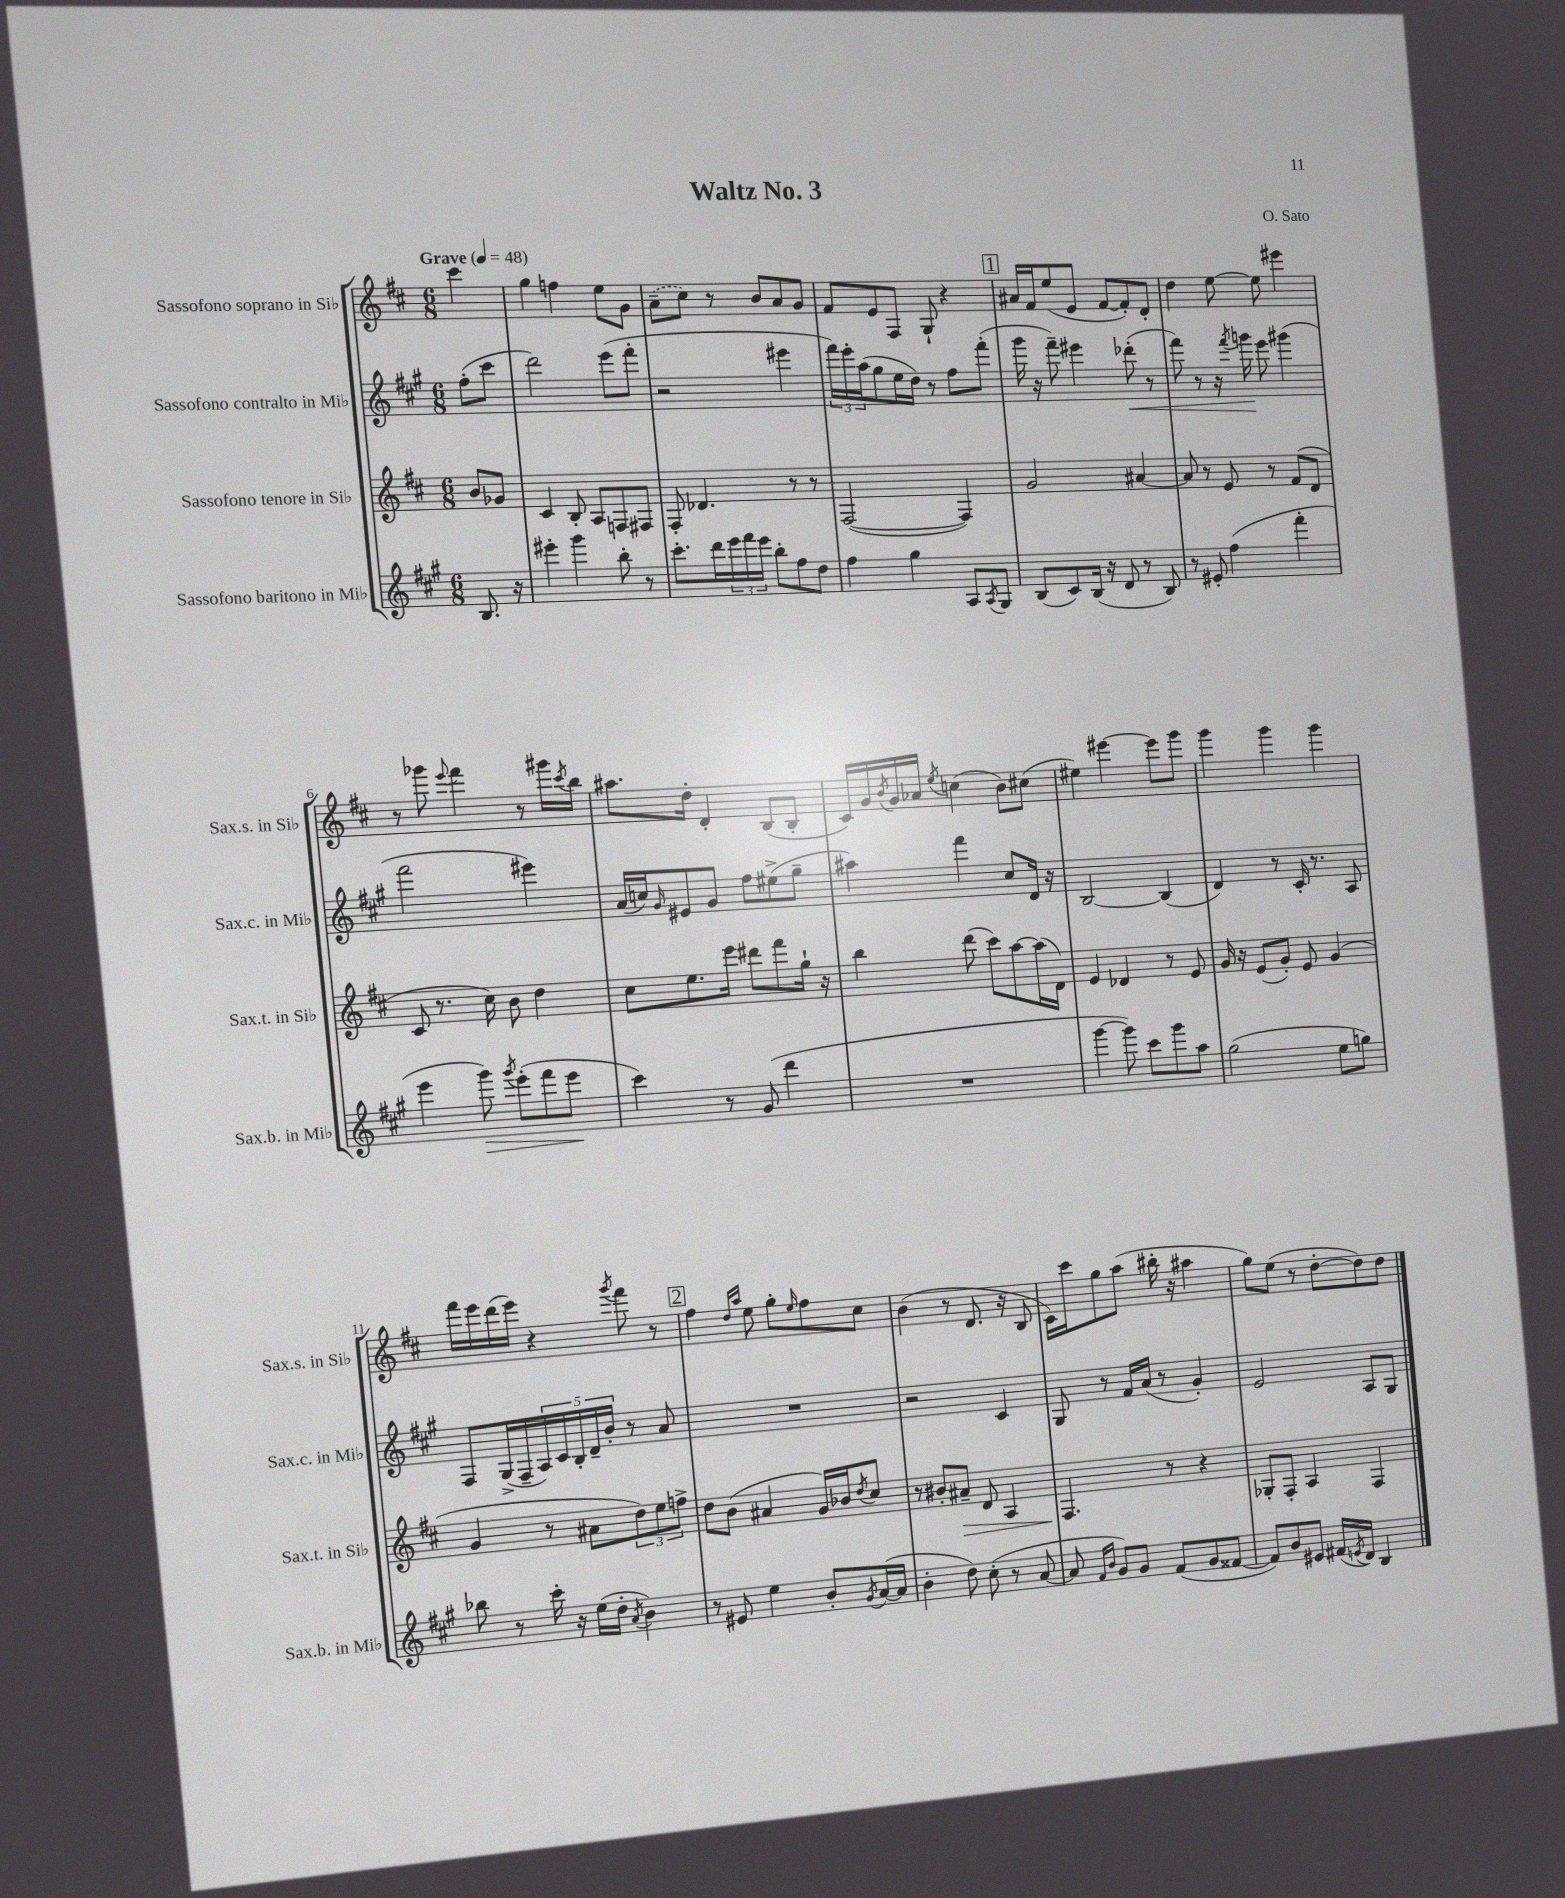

**kern	**kern	**kern	**kern
*staff4	*staff3	*staff2	*staff1
*clefG2	*clefG2	*clefG2	*clefG2
*k[f#c#g#]	*k[f#c#]	*k[f#c#g#]	*k[f#c#]
*M6/8	*M6/8	*M6/8	*M6/8
*MM48	*MM48	*MM48	*MM48
8.B	8b	(8ff#'	4ccc#
.	8g-	8ccc#	.
16r	.	.	.
=	=	=	=
4eee#'	4c#	2ddd)	4gg
4ggg#	8B'	.	4ff
.	8A	.	.
8bb'	8F	(8eee	8ee
8r	8F#	8fff#'	8g
=	=	=	=
8.ccc#'	8F#'	2r	(8a~
.	4.d-	.	8cc#)
16ddd	.	.	.
24eee	.	.	8r
24fff#	.	.	.
24eee	.	.	.
8bb'	.	.	8b
8ff#	8r	4eee#	8a
8dd	8r	.	8g
=	=	=	=
4ff#	([2F#	24fff#)	8f#
.	.	24eee'	.
.	.	(24aa	.
.	.	8gg#	8e
4gg#	.	16ee	8F#
.	.	16dd)	.
.	.	8r	8G`
8A	4F#])	8ff#	4r
8qA	.	.	.
8G#	.	(8fff#'	.
=	=	=	=
(8B	2g	16ggg#	16a#
.	.	16r	16f#
8c#)	.	8fff#~)	(8ee
(16B	.	4eee#	8e
16r	.	.	.
8d	.	.	[8f#
8r	[4a#	(8ddd-'	8f#'])
8B)	.	8r	8d'
=	=	=	=
8r	8a#]	8fff#)	4dd
8e#'	8r	8r	.
(4ff#	8e	16r	[8ee
.	.	8qfff#	.
.	.	16ggg	.
.	8r	8eee	8ee]
4fff#'	(8f#	(4ggg#	4eee#
.	8d	.	.
=	=	=	=
4eee	8c#	2fff#	8r
.	8.r	.	8ggg-
.	.	.	8qqeee
8ggg#)	.	.	4fff#
.	16cc#)	.	.
8qggg#	.	.	.
(8eee'	8b	.	.
8fff#	4dd	4eee#)	8r
8eee	.	.	16ggg#
.	.	.	8qccc#
.	.	.	16bb
=	=	=	=
4ccc#)	8cc#	(16a	8.aa#
.	.	16cc)	.
.	.	16qqg#	.
.	8.ee	8e#	.
.	.	.	16dd'
8r	.	8g#	4d'
.	16eee	.	.
(8g#	8ddd#	8ff#	.
4ddd	8fff#	(8ee#^	(8B
.	16gg`	8gg#~	8B'
.	16r	.	.
=	=	=	=
2.r	4bb	4aa#)	16c#)
.	.	.	16g
.	.	.	8qb
.	.	.	16g
.	.	.	16a-
.	.	.	8qee
.	(8ddd	4fff#	(4cc
.	8ccc#)	.	.
.	[8aa	8cc#	8b)
.	(16aa]	16d	(8cc#
.	16d)	16r	.
=	=	=	=
[4ggg#	4e	[2B	4ee#)
8ggg#])	4d-	.	[4eee#
8ccc#	.	.	.
8ggg#	8r	(4B]	8eee#]
8aa	8e	.	8ggg
=	=	=	=
(2gg#	16g	4d)	4ggg
.	16r	.	.
.	(8e	.	.
.	8g')	8r	4ggg
.	8e	16c#'	.
.	.	8.r	.
8ee	(4g	.	4ggg
8gg)	.	8A	.
=	=	=	=
8bb-	4g	8F#	16fff#
.	.	.	16eee
8r	.	(16G#^	(16ddd
.	.	16F#~	16eee)
16ccc#'	8r	20A)	4r
.	.	20c#	.
16r	.	.	.
.	.	20B'	.
(16ee	8a#	.	.
.	.	20d~	.
16dd'	.	.	.
.	.	20b'	.
8qa	.	.	8qggg
4b)	12dd)	8r	8fff#
.	12ee	.	.
.	.	8a	8r
.	12ff^	.	.
=	=	=	=
8r	8dd	2.r	4ff#
8e#	(8b	.	.
.	.	.	16qqdd
.	.	.	16qqaa
4ee	4a#	.	8ee
.	.	.	8gg'
.	.	.	16qqee
8b'	16g)	.	8ff#
.	16b-	.	.
8qg#	8qdd	.	.
([16a	8cc#	.	8cc#
16a]	.	.	.
=	=	=	=
4b'	8r	2r	(4b
.	8b#'	.	.
8dd)	8a#~	.	8r
(8cc#'	8d	.	8.d
8r	4A	4c#	.
.	.	.	16r
[8a	.	.	8B
=	=	=	=
8a]	4.F#	8G#	16c#)
.	.	.	16ccc#
16qqf#	.	.	.
16qqb	.	.	.
8g#)	.	8r	8gg
8g#	.	16f#	(8aa
.	.	(16a	.
(8f#	8r	8r	16bb#'
.	.	.	16r
8g#	4r	4g#')	4aa#
[8f##	.	.	.
=	=	=	=
8f##])	8G-'	2e	8gg)
8b	8F#'	.	(8ee
8e#	4A	.	8r
(16f#	.	.	[8dd'
8qe	.	.	.
16d)	.	.	.
4B	4F#	8A	8dd])
.	.	8G#	8dd
==	==	==	==
*-	*-	*-	*-
